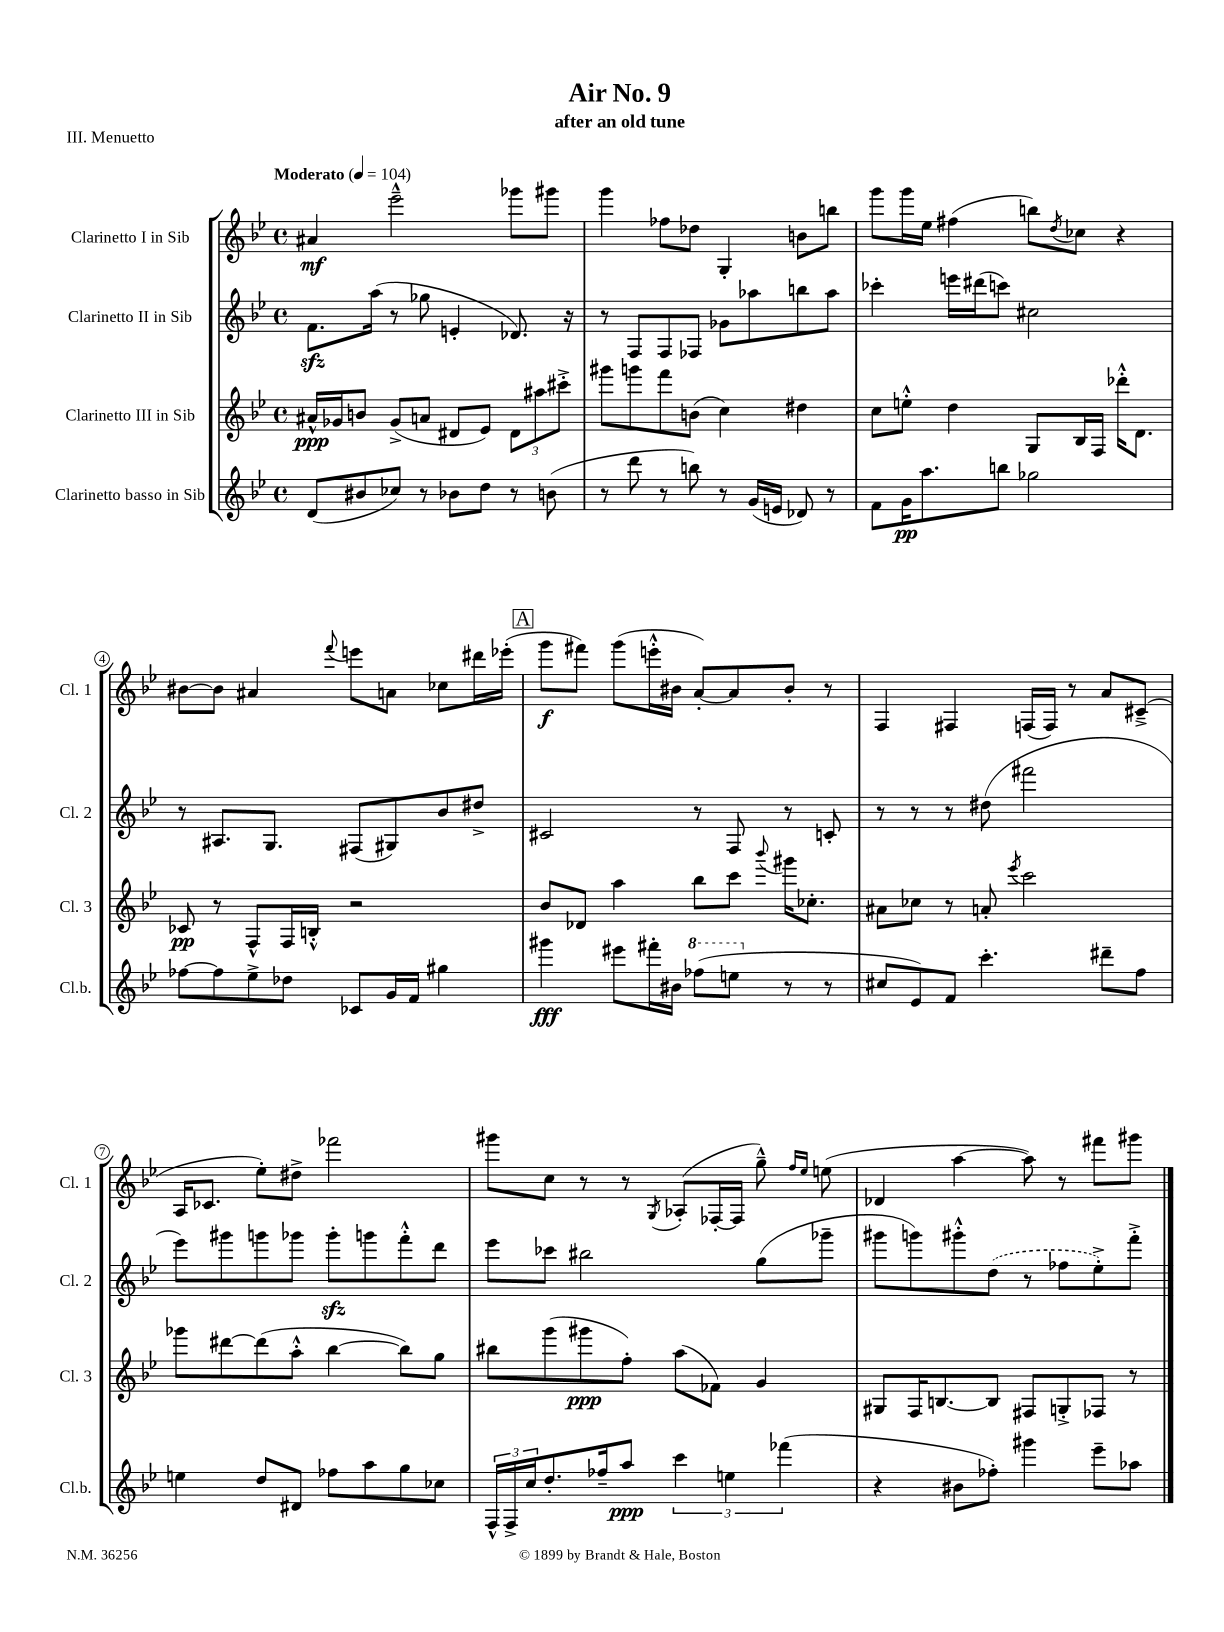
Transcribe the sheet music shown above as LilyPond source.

\header { title = "Air No. 9" subtitle = "after an old tune" piece = "III. Menuetto" }
<<
\new StaffGroup <<
\new Staff = "s0" \with { instrumentName = "Clarinetto I in Sib" shortInstrumentName = "Cl. 1" } {
    \clef treble \key bes \major \defaultTimeSignature \time 4/4 \tempo "Moderato" 4 = 104
    ais'4\mf ees'''2---^ ges'''8 gis'''8 |
    g'''4 fes''8 des''8 g4-. b'8 b''8 |
    g'''8 g'''16 ees''16 fis''4( b''8) \acciaccatura { d''8 } ces''8 r4 |
    bis'8~ bis'8 ais'4 \appoggiatura { f'''8 } e'''8 a'8 ces''8 dis'''16 ees'''16-.( |
    \mark \markup { \box "A" } g'''8\f fis'''8) g'''8( e'''16-.-^ bis'16 a'8~-.) a'8 bis'8-. r8 |
    f4 fis4 f16( f16) r8 a'8 cis'8--->( |
    a16 ces'8. ees''8-.) dis''8-> fes'''2 |
    gis'''8 c''8 r8 r8 \acciaccatura { g8 } aes8-.( fes16~-. fes16 g''8---^) \grace { f''16 ees''16 } e''8( |
    des'4 a''4~ a''8) r8 fis'''8 gis'''8 \bar "|." |
}
\new Staff = "s1" \with { instrumentName = "Clarinetto II in Sib" shortInstrumentName = "Cl. 2" } {
    \clef treble \key bes \major \defaultTimeSignature \time 4/4
    f'8.\sfz a''16( r8 ges''8 e'4-. des'8.) r16 |
    r8 f8 f8 fes8 ges'8 aes''8 b''8 aes''8 |
    ces'''4-. e'''16 dis'''16( c'''8) cis''2 |
    r8 ais8. g8. fis8( gis8) bes'8 dis''8-> |
    \mark \markup { \box "A" } cis'2 r8 f8 r8 c'8-. |
    r8 r8 r8 dis''8( fis'''2 |
    ees'''8) gis'''8 g'''8 ges'''8 ges'''8-.\sfz g'''8 f'''8-.-^ d'''8 |
    ees'''8 ces'''8 bis''2 g''8( ges'''8-- |
    gis'''8 g'''8) gis'''8-.-^ \once \slurDashed d''8( r8 fes''8 ees''8-.->) f'''8-.-> \bar "|." |
}
\new Staff = "s2" \with { instrumentName = "Clarinetto III in Sib" shortInstrumentName = "Cl. 3" } {
    \clef treble \key bes \major \defaultTimeSignature \time 4/4
    ais'16-^\ppp ges'16 b'8 ges'8->( a'8 dis'8 ees'8) \tuplet 3/2 { dis'8 ais''8 cis'''8-.-> } |
    gis'''8 g'''8 f'''8 b'8( c''4) dis''4 |
    c''8 e''8-.-^ d''4 g8 bes16 f16 des'''16-.-^ d'8. |
    ces'8\pp r8 f8-^ f16 b16-.-^ r2 |
    \mark \markup { \box "A" } bes'8 des'8 a''4 bes''8 c'''8 \appoggiatura { bes'''8 } gis'''16 ces''8.-. |
    ais'8 ces''8 r8 a'8-. \acciaccatura { ees'''8 } c'''2 |
    ges'''8 dis'''8~ dis'''8( a''8-.-^ bes''4~ bes''8) g''8 |
    bis''8 g'''8( gis'''8\ppp f''8-.) a''8( fes'8) g'4 |
    gis8 f16 b8.~ b8 fis8 g8-.-> fes8 r8 \bar "|." |
}
\new Staff = "s3" \with { instrumentName = "Clarinetto basso in Sib" shortInstrumentName = "Cl.b." } {
    \clef treble \key bes \major \defaultTimeSignature \time 4/4
    d'8( bis'8 ces''8) r8 bes'8 d''8 r8 b'8( |
    r8 d'''8 r8 b''8) r8 g'16( e'16 des'8) r8 |
    f'8 g'16\pp a''8. b''8 ges''2 |
    fes''8~ fes''8 ees''8-> des''8 ces'8 g'16 f'16 gis''4 |
    \mark \markup { \box "A" } gis'''4\fff eis'''8 fis'''16-. bis'16 \ottava #1 fes'''8( e'''8 \ottava #0 r8 r8 |
    cis''8 ees'8) f'8 c'''4.-. dis'''8-- f''8 |
    e''4 d''8 dis'8 fes''8 a''8 g''8 ces''8 |
    \tuplet 3/2 { f16-^ f16-> c''16 } d''8.-. fes''16-- a''8\ppp \tuplet 3/2 { c'''4 e''4 fes'''4( } |
    r4 bis'8 fes''8-.) gis'''4 ees'''8-- aes''8 \bar "|." |
}
>>
>>
\layout { \context { \Score \override BarNumber.stencil = #(make-stencil-circler 0.1 0.3 ly:text-interface::print) } }
